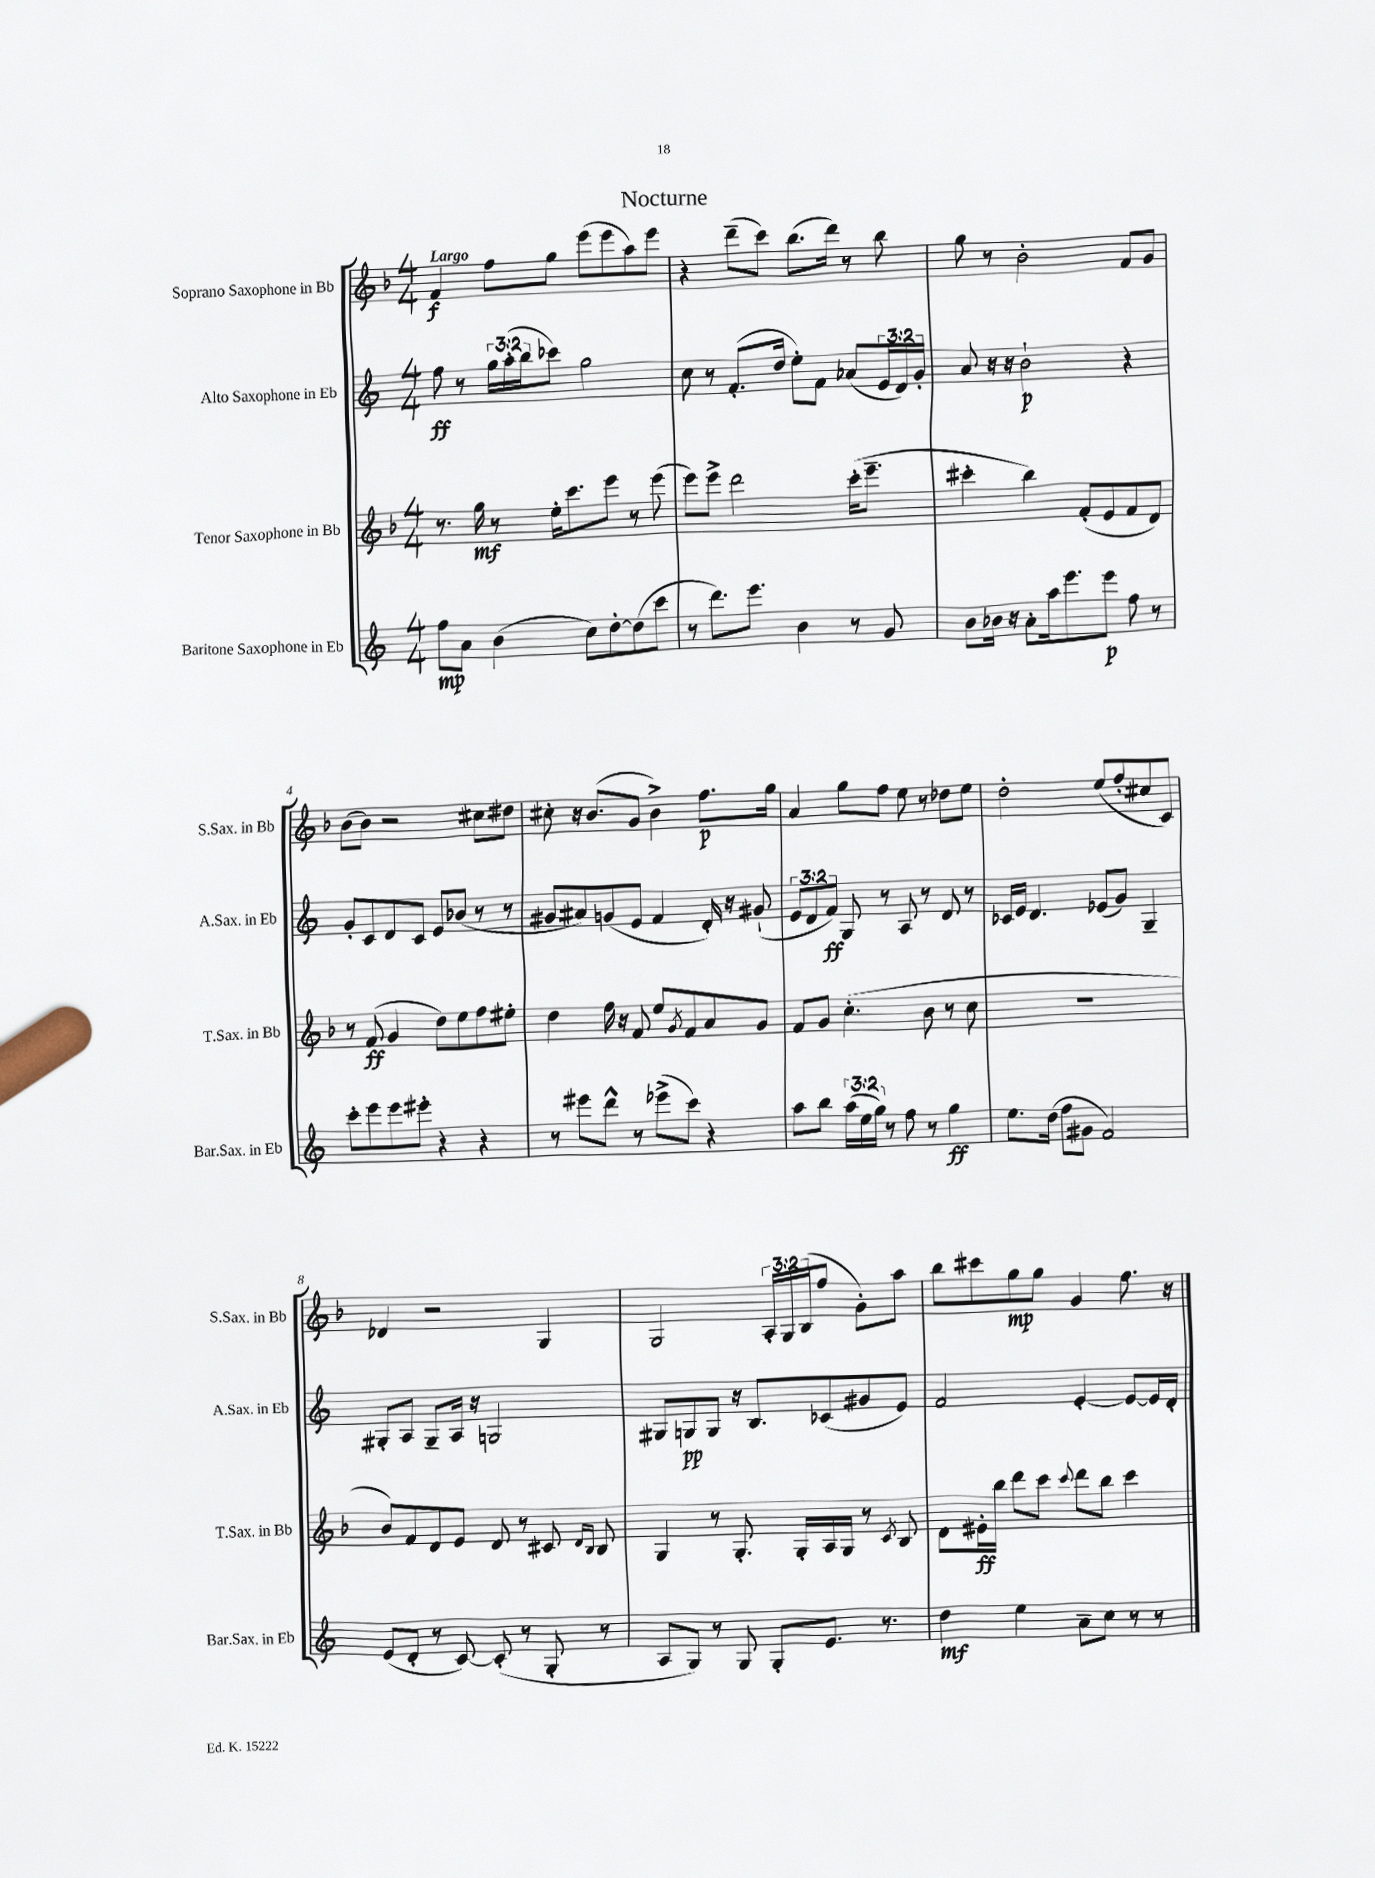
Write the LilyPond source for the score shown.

\header { title = "Nocturne" }
<<
\new StaffGroup <<
\new Staff = "s0" \with { instrumentName = "Soprano Saxophone in Bb" shortInstrumentName = "S.Sax. in Bb" } {
    \clef treble \key f \major \numericTimeSignature \time 4/4 \override Staff.TupletNumber.text = #tuplet-number::calc-fraction-text \tempo "Largo"
    f'4\f f''8 g''8 e'''8( e'''8 a''8) e'''8 |
    r4 d'''8--( c'''8) bes''8.( d'''16) r8 bes''8 |
    g''8 r8 bes'2-. f'8 g'8 |
    bes'8( bes'8) r2 cis''8 dis''8 |
    cis''8-. r16 bes'8.( g'8 bes'4->) f''8.\p g''16 |
    a'4 g''8 f''8 e''8 r8 des''8 e''8 |
    d''2-. e''8( f''8-. cis''8 c'8) |
    des'4 r2 g4 |
    g2 \tuplet 3/2 { a16-. g16 bes16( } f''8 g'8-.) a''8 |
    bes''8 cis'''8 g''8\mp g''8 g'4 f''8. r16 \bar "|." |
}
\new Staff = "s1" \with { instrumentName = "Alto Saxophone in Eb" shortInstrumentName = "A.Sax. in Eb" } {
    \clef treble \key c \major \numericTimeSignature \time 4/4 \override Staff.TupletNumber.text = #tuplet-number::calc-fraction-text
    f''8\ff r8 \tuplet 3/2 { g''16 a''16-.( b''16 } ces'''8) g''2 |
    c''8 r8 f'8.-.( d''16 e''8-.) f'8 aes'8( \tuplet 3/2 { e'16 d'16) g'16-. } |
    a'8 r16 r16 b'2-!\p r4 |
    g'8-. c'8 d'8 c'8 e'8 bes'8( r8 r8 |
    gis'8 ais'8) g'8( e'8 f'4 d'16-.) r16 gis'8-!( |
    \tuplet 3/2 { e'8 d'8 f'8\ff) } g8 r8 a8 r8 d'8 r8 |
    ces'16 e'16 d'4. ees'8( g'8) g4-- |
    gis8-. a8 gis8-- a16 r16 g2 |
    gis8 g8\pp g8 r16 b8. ces'8( gis'8 e'8) |
    f'2 e'4~-. e'8~ e'16 d'16-. \bar "|." |
}
\new Staff = "s2" \with { instrumentName = "Tenor Saxophone in Bb" shortInstrumentName = "T.Sax. in Bb" } {
    \clef treble \key f \major \numericTimeSignature \time 4/4
    r8. g''16\mf r8 e''16-. c'''8. e'''8 r8 e'''8( |
    e'''8) e'''8-> d'''2 c'''16-.( e'''8.-- |
    cis'''4-. bes''4) f'8-.( e'8 f'8 d'8) |
    r8 f'8\ff( g'4 d''8) e''8 f''8 eis''8-. |
    d''4 f''16 r16 f'8 e''8 \acciaccatura { g'8 } f'8 a'8 g'8 |
    f'8 g'8 c''4.-.( bes'8 r8 c''8 |
    r1 |
    bes'8) f'8 d'8 e'8 d'8 r8 cis'8 \grace { d'16 bes16 } bes8 |
    g4 r8 g8.-. g16-. a16 g16 r8 \acciaccatura { c'8 } bes8 |
    d'8 eis'16-.\ff bes''16 d'''8 c'''8 \appoggiatura { c'''8 } d'''8 bes''8 c'''4 \bar "|." |
}
\new Staff = "s3" \with { instrumentName = "Baritone Saxophone in Eb" shortInstrumentName = "Bar.Sax. in Eb" } {
    \clef treble \key c \major \numericTimeSignature \time 4/4 \override Staff.TupletNumber.text = #tuplet-number::calc-fraction-text
    f''8\mp a'8 b'4( c''8) d''8~-. d''8( c'''8 |
    r8 d'''8.) e'''8. b'4 r8 g'8 |
    b'8 bes'16 r16 a'8-. a''16 e'''8. e'''8\p f''8 r8 |
    c'''8-. e'''8 e'''8 eis'''8-. r4 r4 |
    r8 eis'''8 d'''8-^ r8 ees'''8->( c'''8) r4 |
    a''8 b''8 \tuplet 3/2 { a''16( e''16 g''16) } r8 f''8 r8 g''4\ff |
    e''8. d''16( f''8 gis'8 f'2) |
    e'8( d'8-. r8 c'8~) c'8-.( r8 g8-. r8 |
    a8 g8) r8 g8 g8-. e'8. r8. |
    d''4\mf e''4 a'8-- c''8 r8 r8 \bar "|." |
}
>>
>>
